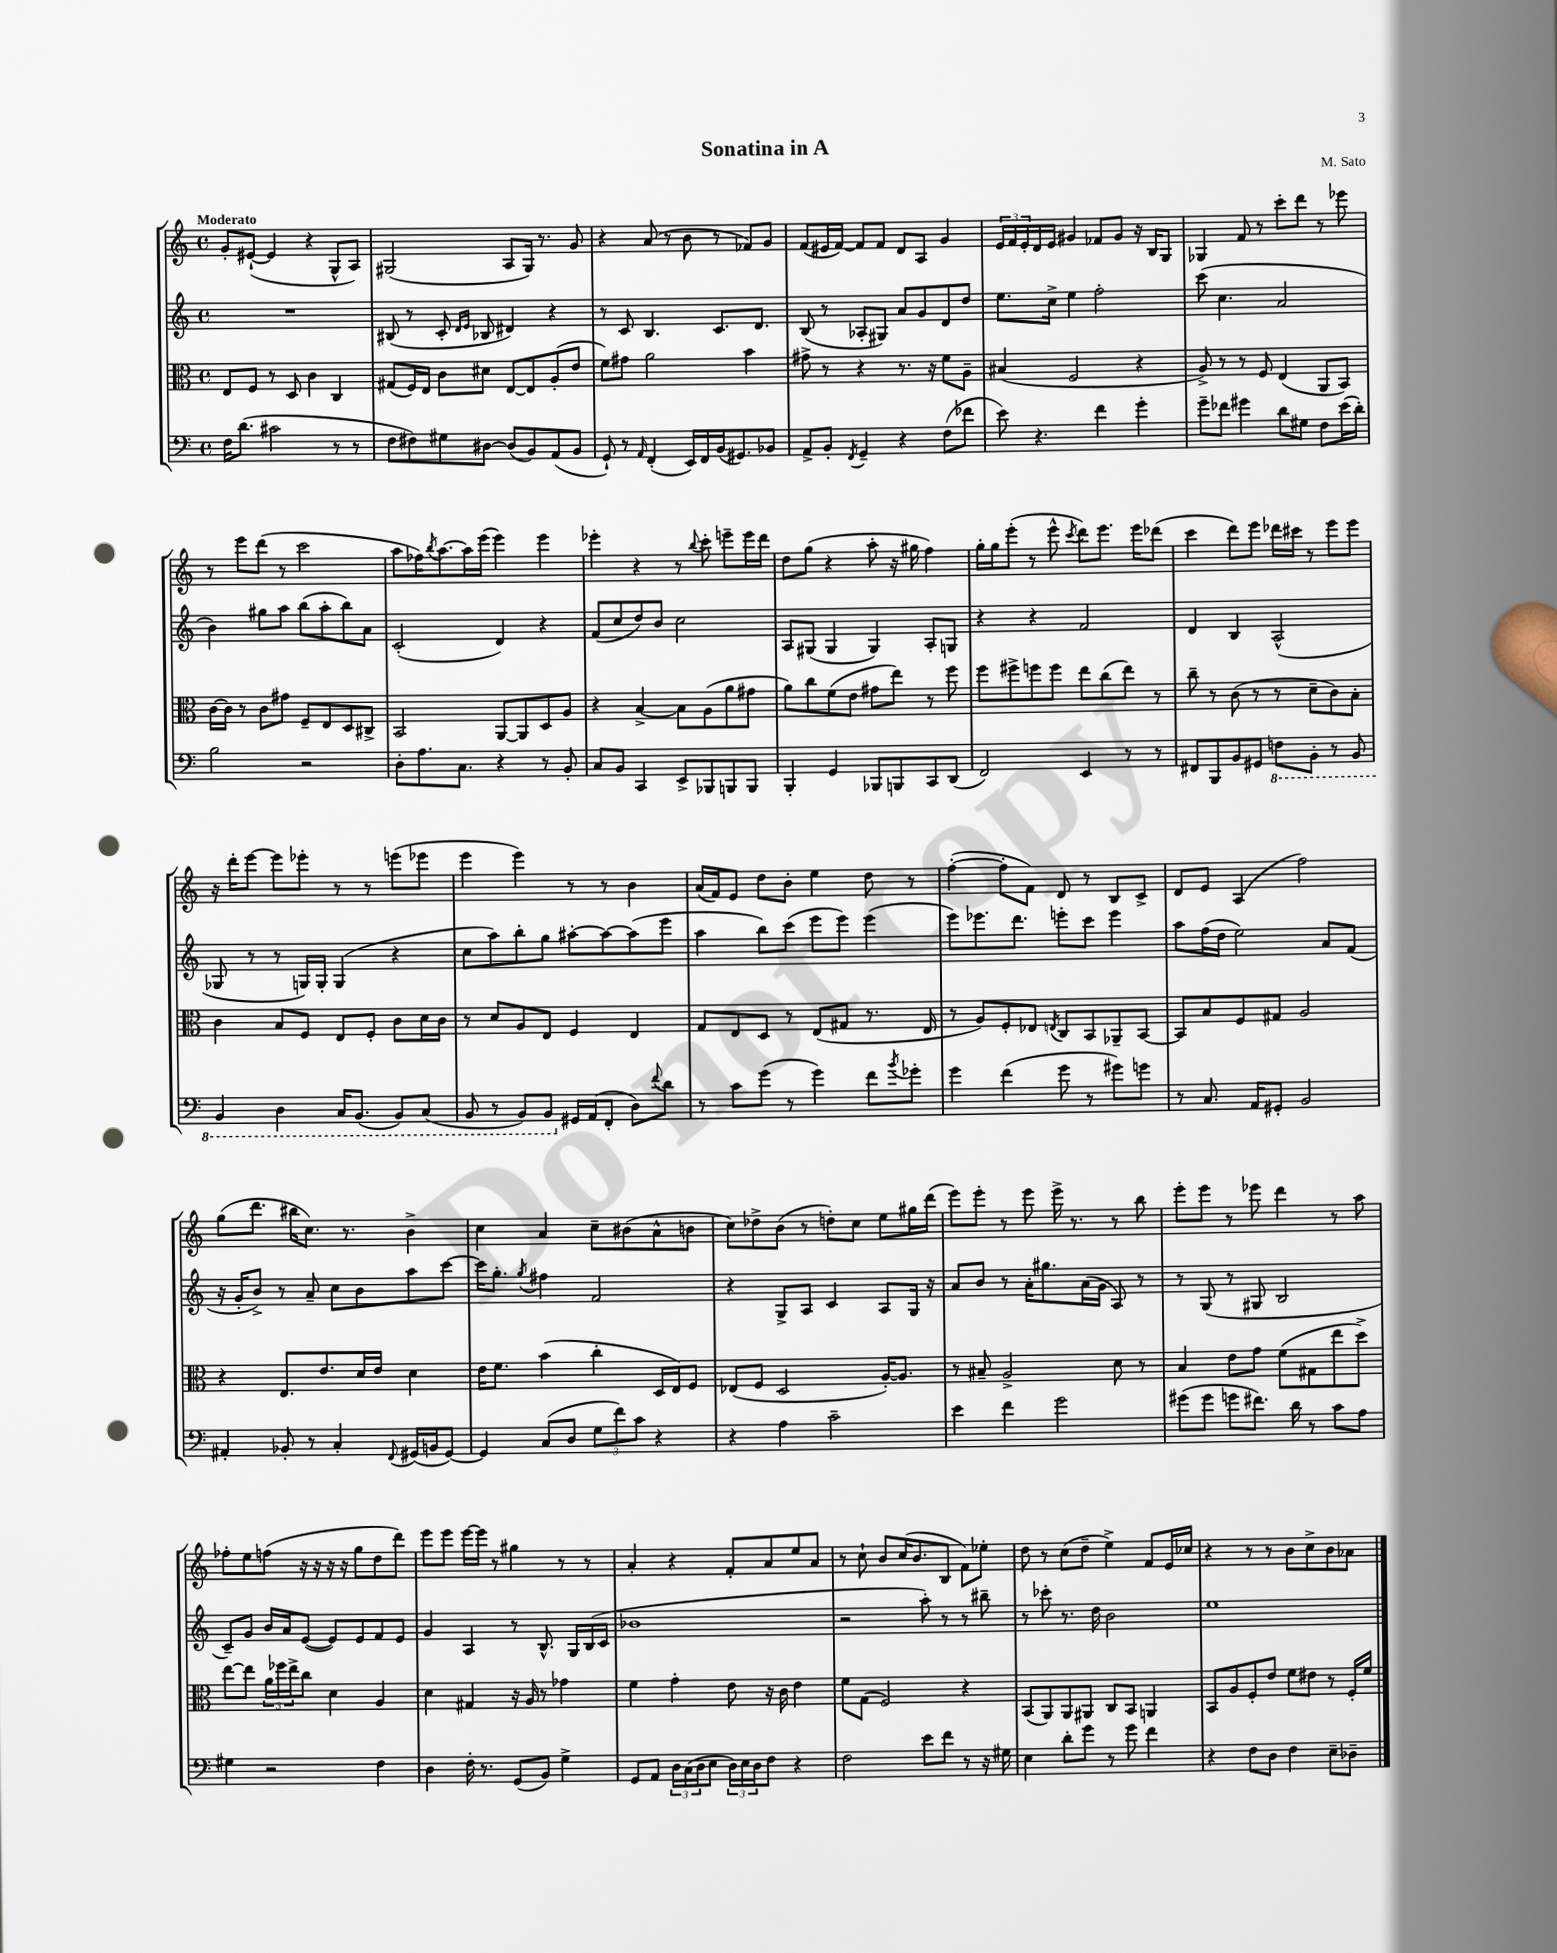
\header { title = "Sonatina in A" composer = "M. Sato" }
<<
\new StaffGroup <<
\new Staff = "s0" {
    \clef treble \key c \major \defaultTimeSignature \time 4/4 \tempo "Moderato"
    g'8-. eis'8~-!( eis'4 r4 g8-^ a8) |
    gis2( a8 gis16) r8. g'8 |
    r4 a'8( r8 b'8 r8 fes'8) g'8 |
    f'8( eis'16 f'16~) f'8 f'8 d'8 a8 g'4 |
    \tuplet 3/2 { e'16 f'16 e'16-. } d'16 e'16 gis'4 fes'8 gis'8 r16 b16 g8 |
    ges4 f'8 r8 c'''8-. d'''8 r8 ees'''8 |
    r8 e'''8 d'''8( r8 c'''2 |
    a''8 fes''16) \acciaccatura { b''8 } a''8.~ a''16 e'''16( e'''4) e'''4 |
    ees'''4-. r4 r8 \appoggiatura { b''8 } c'''8-. e'''8-- e'''16 d'''16 |
    d''8 g''8( r4 a''8-. r16 gis''16 f''4) |
    g''16-. g''16 e'''8-.( r8 e'''8-^ \acciaccatura { c'''8 } d'''8) e'''8. e'''16 des'''8( |
    c'''4 d'''8) e'''8 des'''16 cis'''16 r8 e'''8 e'''8 |
    r16 d'''16-. e'''8~ e'''8 ees'''8-. r8 r8 e'''8( ees'''8 |
    e'''4 e'''4) r8 r8 b'4 |
    a'16( f'16) e'8 d''8 b'8-. e''4 d''8 r8 |
    f''4~-.( f''8-. f'8) d'8 r8 b8 c'8-> |
    d'8 e'8 a4( f''2) |
    g''8( d'''8. bis''16 c''8.) r8. b'4-> |
    c''4 a'4 c''8-- bis'8( a'8-^ b'8 |
    c''8) des''8-> b'8( r8 d''8-.) c''8 e''8 gis''16 d'''16( |
    e'''8) e'''8-. r8 e'''8 e'''16-> r8. r8 b''8 |
    e'''8-. e'''8 r8 ees'''8 d'''4 r8 a''8 |
    fes''8-. e''8 f''8( r16 r16 r16 r16 g''8 d''8 d'''8) |
    e'''8 e'''8 e'''16~ e'''16 r8 gis''4 r8 r8 |
    a'4-. r4 f'8-. a'8 e''8 a'8 |
    r8 c''8-! b'8 c''16( b'8. b8 f'8) ees''8-. |
    d''8 r8 c''8( d''8-- e''4->) f'8 e'16 ces''16 |
    r4 r8 r8 b'8 c''8-> b'8 aes'8 \bar "|." |
}
\new Staff = "s1" {
    \clef treble \key c \major \defaultTimeSignature \time 4/4
    R1 |
    bis8( r8 c'8-. \grace { d'16 e'16 } bes8 dis'4) r4 |
    r8 c'8 b4. c'8. d'8. |
    b8( r8 aes8-. gis8) a'8 g'8 d'8 d''8 |
    e''8. c''16-> e''4 f''2-. |
    c'''8( c''4. a'2 |
    b'4) gis''8 a''8 b''8( a''8-. b''8) a'8 |
    c'2-.( d'4) r4 |
    f'8( c''8 d''8) b'8 c''2 |
    a8 gis8( gis4 gis4) a8-. g8 |
    r4 r4 f'2 |
    d'4 b4 a2-^( |
    ges8 r8 r8 g16) g16-. g4( r4 |
    c''8 a''8) b''8-. g''8 ais''8~-. ais''8~ ais''8( e'''8 |
    a''4 b''8) c'''8( e'''8 e'''8) e'''4( |
    e'''8) ees'''8. d'''8. e'''8-. c'''8 e'''4 |
    a''8 f''16( d''16 e''2) a'8 f'8( |
    r16 g'16-. b'8->) r8 a'8-- c''8 b'8 a''8 c'''8~ |
    c'''16 g''8.-. \acciaccatura { g''8 } fis''4 f'2 |
    r4 g8-> a8 c'4 a8 g16 r16 |
    a'8 b'8 r8 a'16-. gis''8. a'16( g'16 a8) r8 |
    r8 g8( r8 gis8 b2 |
    c'8--) g'8 b'16 a'16 e'8~( e'8) e'8 f'8 e'8 |
    g'4 a4 r8 b8.-^ g16 b16( c'16 |
    bes'1 |
    r2 a''8-.) r8 r8 bis''8-- |
    r8 ces'''8-. r8. d''16 b'2 |
    e''1 \bar "|." |
}
\new Staff = "s2" {
    \clef alto \key c \major \defaultTimeSignature \time 4/4
    e8 f8 r8 d8 c'4 c4 |
    gis8( f16) e16 c'8 dis'8 e8~ e8 a8-.( e'8 |
    f'8) gis'8 a'2 b'4 |
    gis'8-> r8 r4 r8. r16 f'8 a8-- |
    bis4( f2 r4 |
    a8->) r8 r8 f8 e4( a,8 b,8) |
    c'16~ c'16 r8 c'8 gis'8 f8-- e8 d8 cis8-> |
    b,2 a,8~ a,8 d8 a8 |
    r4 b4~-> b8 a8( a'8 gis'8 |
    a'8) c''8 f'8( e'8 gis'8 e''8) r8 f''8 |
    f''8 fis''8-> f''8 f''8 e''8 c''8( e''8) r8 |
    c''8-- r8 c'8( r8 r8 d'8-- c'8) b8-. |
    c'4 b8 f8 e8 f8-. c'8 d'16 c'16 |
    r8 d'8 a8 e8 f4 e4 |
    g8 e8 d8 r8 e8( gis8 r8. e16 |
    r8 a8) f8-. ees8 \acciaccatura { e8 } c8 b,8 aes,8-- b,8~ |
    b,8 b8 f8 gis8 a2 |
    r4 e8. e'8. d'16 e'16 d'4 |
    e'16 f'8. b'4( c''4-. d16 e16) f8 |
    ees8( f8 d2 a16~-.) a8. |
    r8 bis8-- a2-> d'8 r8 |
    b4 e'8 g'8 f'8( gis8 e''8 d''8->) |
    e''8~ e''8 \tuplet 3/2 { a'16 fes''16 e''16-> } c''8 d'4 a4 |
    d'4 gis4 r16 a16 r8 ges'4 |
    f'4 g'4-. e'8 r16 c'16 e'4 |
    f'8 g8( f2) r4 |
    b,8( a,8) a,8 ais,8 c8 b,8 a,4 |
    b,8 a8 f8-. e'8 f'8 eis'8 r8 f16-. f'16 \bar "|." |
}
\new Staff = "s3" {
    \clef bass \key c \major \defaultTimeSignature \time 4/4
    f16 d'8.( cis'2 r8 r8 |
    f8 fis8) gis8 dis8~ dis8( b,8) a,8( b,8 |
    g,8-!) r8 \grace { a,16 } f,4-.( e,16) f,16 b,16( gis,8.) bes,8 |
    a,8-> b,8-. \acciaccatura { f,8 } g,4-- r4 f8( fes'8 |
    e'8) r4. f'4 g'4-. |
    g'8-- fes'8 gis'4 d'8 gis8 f8 e'16( d'16-.) |
    b2 r2 |
    d8-. a8. c8. r4 r8 b,8-. |
    c8 b,8 c,4 e,8-> bes,,8 b,,8 b,,8 |
    b,,4-. g,4 bes,,8 b,,8 c,8 d,8( |
    f,2) e,4 r8 r8 |
    fis,8 b,,8 b,8 gis,8 \ottava #-1 f,8 b,,8-. r8 b,,8 |
    b,,4 d,4 c,16 b,,8.( b,,8) c,8( |
    b,,8 r8 b,,8) b,,8 \ottava #0 gis,16 a,16( f,8-. d8) \appoggiatura { f'8 } d'8 |
    r8 c'8 g'8( r8 g'4) f'8 \acciaccatura { b'8 } ges'8-. |
    g'4 f'4( g'8 r8 gis'8) g'8 |
    r8 c8. a,16 gis,8-. b,2 |
    ais,4-. bes,8-. r8 c4-. \appoggiatura { f,8 } gis,16( b,16 gis,8~) |
    gis,4 c8( d8 \tuplet 3/2 { g8 f'8) c'8 } r4 |
    r4 a4 c'2-- |
    e'4 f'4 g'2 |
    gis'8( gis'8 g'8 fis'8.) d'16 r8 c'8 a8 |
    gis4 r2 f4 |
    d4 f16-. r8. g,8( b,8) g4-> |
    g,8 a,8 \tuplet 3/2 { d16 c16( d16 } e8 \tuplet 3/2 { d16) e16 d16 } f8 r4 |
    f2 e'8 f'8 r8 r16 gis16 |
    e4 d'8-. g'8 r8 g'8 f'4 |
    r4 f8 d8 f4 e8-- des8-- \bar "|." |
}
>>
>>
\layout { \context { \Score \remove "Bar_number_engraver" } }
